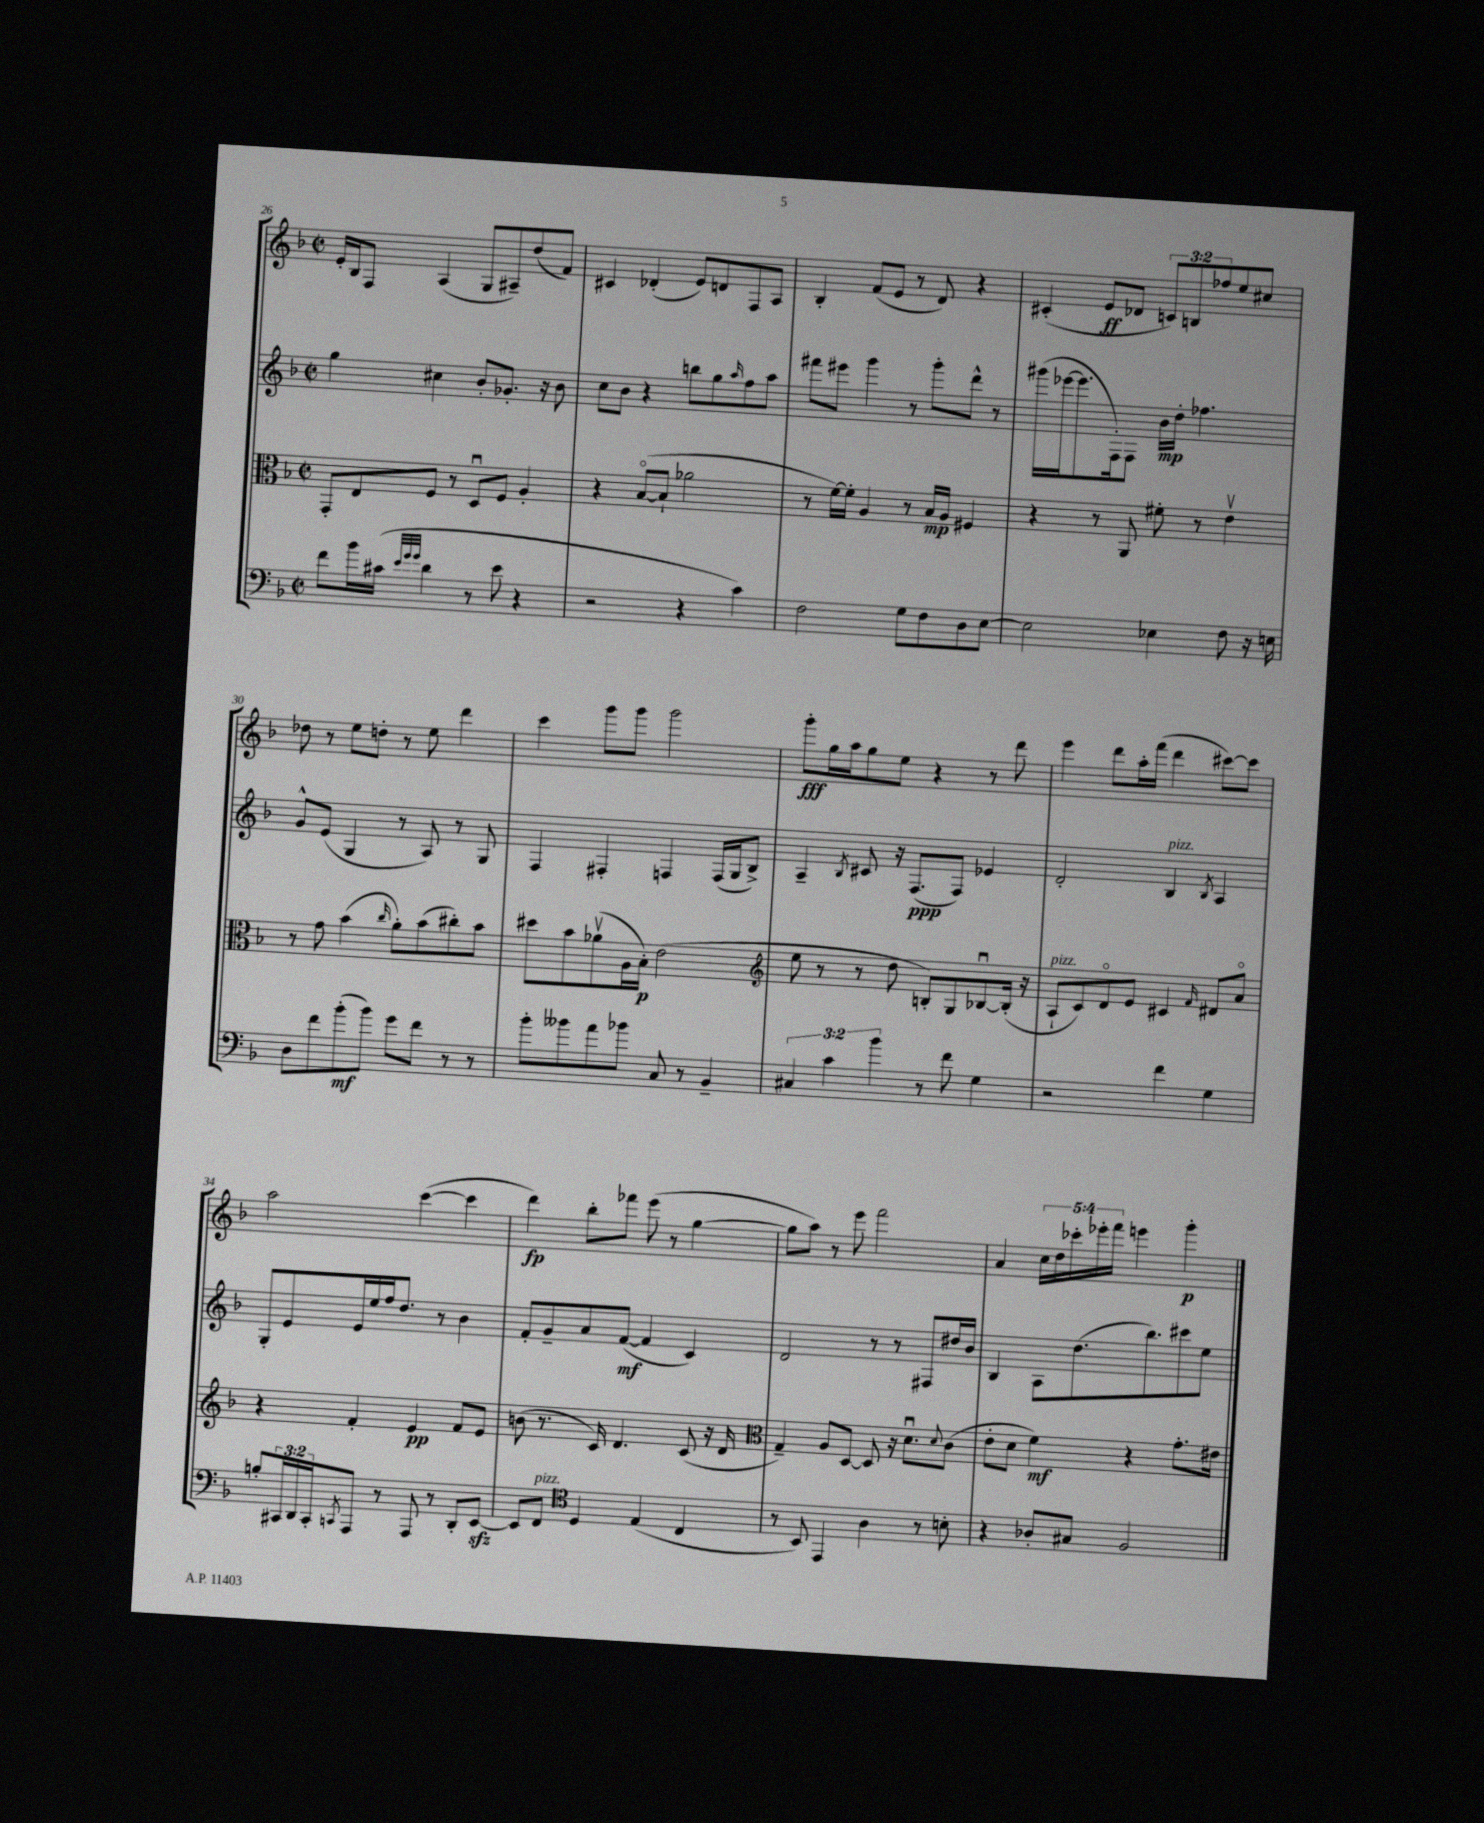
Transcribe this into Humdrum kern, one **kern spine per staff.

**kern	**dynam	**kern	**dynam	**kern	**dynam	**kern	**dynam
*part4	*part4	*part3	*part3	*part2	*part2	*part1	*part1
*staff4	*staff4	*staff3	*staff3	*staff2	*staff2	*staff1	*staff1
*clefF4	*	*clefC3	*	*clefG2	*	*clefG2	*
*k[b-]	*	*k[b-]	*	*k[b-]	*	*k[b-]	*
*M2/2	*	*M2/2	*	*M2/2	*	*M2/2	*
*met(c|)	*	*met(c|)	*	*met(c|)	*	*met(c|)	*
=26	=26	=26	=26	=26	=26	=26	=26
8f\L	.	8GG'/L	.	4gg\	.	16e'/LL	.
.	.	.	.	.	.	16B-/J	.
16b-\L	.	8E/	.	.	.	8F/J	.
(16c#X\JJ	.	.	.	.	.	.	.
32qqe/LLL	.	.	.	.	.	.	.
32qqg/	.	.	.	.	.	.	.
32qqg/JJJ	.	.	.	.	.	.	.
4d\	.	8F/J	.	4cc#X\	.	(4A/	.
.	.	8r	.	.	.	.	.
8r	.	8Du/L	.	8b-'/L	.	8G/L	.
8e\	.	8F/J	.	8.g-X'/J	.	8A#X~/)	.
4r	.	4A'/	.	.	.	(8dd/	.
.	.	.	.	16r	.	.	.
.	.	.	.	8b-\	.	8f/J)	.
=27	=27	=27	=27	=27	=27	=27	=27
2r	.	4r	.	8cc\L	.	4c#X/	.
.	.	.	.	8b-\J	.	.	.
.	.	([8B-/L	.	4r	.	(4d-X'/	.
.	.	8B-`/J]	.	.	.	.	.
4r	.	2a-X\	.	8bbn\L	.	8e/L)	.
.	.	.	.	8gg\	.	8dn/	.
.	.	.	.	16qqaa/	.	.	.
4c\)	.	.	.	8ff\	.	8F/	.
.	.	.	.	8aa\J	.	8A/J	.
=28	=28	=28	=28	=28	=28	=28	=28
2F\	.	8r	.	8fff#X\L	.	4B-'/	.
.	.	[16f\LL)	.	8eee#X\J	.	.	.
.	.	16f'\JJ]	.	.	.	.	.
.	.	4A/	.	4ggg\	.	(8f/L	.
.	.	.	.	.	.	8e/J	.
8G\L	.	8r	.	8r	.	8r	.
8F\	.	16B-/LL	mp	8ggg'\L	.	8d/)	.
.	.	16A/JJ	.	.	.	.	.
8D\	.	4F#X/	.	8ddd^^\J	.	4r	.
[8E\J	.	.	.	8r	.	.	.
=29	=29	=29	=29	=29	=29	=29	=29
2E\]	.	4r	.	(16ggg#X\LL	.	(4c#X'/	.
.	.	.	.	[16eee-X\J	.	.	.
.	.	.	.	8.eee-\]	.	.	.
.	.	8r	.	.	.	8e/L	ff
.	.	.	.	16F'\k)	.	.	.
.	.	8AA/	.	8F\J	.	8d-X/J	.
4E-X\	.	8f#X'\	.	16b-\LL	mp	12cn/L)	.
.	.	.	.	16dd'\JJ	.	.	.
.	.	.	.	.	.	12Bn/	.
.	.	8r	.	4.ff-X\	.	.	.
.	.	.	.	.	.	12ff-X/	.
8F\	.	4ev\	.	.	.	8ee/	.
16r	.	.	.	.	.	8cc#X/J	.
16En\	.	.	.	.	.	.	.
!!LO:LB:g=z
=30	=30	=30	=30	=30	=30	=30	=30
8D\L	.	8r	.	8g^^/L	.	8dd-X\	.
8f\	.	8g\	.	(8e/J	.	8r	.
(8b-'\	mf	(4b-\	.	4G/	.	8ee\L	.
8b-\J)	.	.	.	.	.	8ddn'\J	.
.	.	16qqcc/	.	.	.	.	.
8g\L	.	8a'\L)	.	8r	.	8r	.
8f\J	.	(8b-\	.	8A/)	.	8ee\	.
8r	.	8cc#X'\)	.	8r	.	4ddd\	.
8r	.	8b-\J	.	8G/	.	.	.
=31	=31	=31	=31	=31	=31	=31	=31
8b-'\L	.	8dd#X\L	.	4F/	.	4ccc\	.
8b--X\	.	8b-\	.	.	.	.	.
8a\	.	(8a-Xv\	.	4F#X'/	.	8ggg\L	.
8b-X\J	.	16A\L	.	.	.	8ggg\J	.
.	.	16B-'\JJ)	p	.	.	.	.
8C/	.	(2e\	.	4Fn/	.	2ggg\	.
8r	.	.	.	.	.	.	.
4BB-~/	.	.	.	(16F/LL	.	.	.
.	.	.	.	16G/J	.	.	.
.	.	.	.	8B-^/J)	.	.	.
=32	=32	=32	=32	=32	=32	=32	=32
*	*	*clefG2	*	*	*	*	*
6C#X/	.	8ee\	.	4A~/	.	8ggg'\L	fff
.	.	8r	.	.	.	16gg\L	.
6c\	.	.	.	.	.	.	.
.	.	.	.	.	.	16aa\J	.
.	.	.	.	8qB-/	.	.	.
.	.	8r	.	8c#X/	.	8gg\	.
6b-\	.	.	.	.	.	.	.
.	.	8dd\	.	16r	.	8ee\J	.
.	.	.	.	(8.F/L	ppp	.	.
8r	.	8Bn'/L)	.	.	.	4r	.
8f\	.	8G/	.	8F/J)	.	.	.
4G\	.	[8B-Xu/	.	4e-X/	.	8r	.
.	.	(16B-'/Jk]	.	.	.	8ddd\	.
.	.	16r	.	.	.	.	.
=33	=33	=33	=33	=33	=33	=33	=33
!	!	!LO:TX:a:i:t=pizz.	!	!	!	!	!
2r	.	8A`/L	.	2d'/	.	4eee\	.
.	.	8c/)	.	.	.	.	.
.	.	8d/	.	.	.	8ddd\L	.
.	.	8e/J	.	.	.	16aa'\L	.
.	.	.	.	.	.	(16fff\JJ	.
!	!	!	!	!LO:TX:a:i:t=pizz.	!	!	!
4f\	.	4c#X/	.	4B-/	.	4ddd\	.
.	.	16qqf/	.	8qB-/	.	.	.
4G\	.	8d#X/L	.	4A/	.	[8ccc#X\L)	.
.	.	8a/J	.	.	.	8ccc#\J]	.
!!LO:LB:g=z
=34	=34	=34	=34	=34	=34	=34	=34
8Bn'/L	.	4r	.	8G'/L	.	2aa\	.
24CC#X/L	.	.	.	8e/	.	.	.
24DD/	.	.	.	.	.	.	.
24CC#'/J	.	.	.	.	.	.	.
8qCCn/	.	.	.	.	.	.	.
8AAA/J	.	4f'/	.	16e/L	.	.	.
.	.	.	.	16ee/	.	.	.
8r	.	.	.	16ff/J	.	.	.
.	.	.	.	8.dd/J	.	.	.
8AAA/	.	4e/	pp	.	.	([4ccc\	.
8r	.	.	.	8r	.	.	.
8DD'/L	.	8f/L	.	4b-\	.	4ccc\]	.
[8EEzz/J	.	8e/J	.	.	.	.	.
=35	=35	=35	=35	=35	=35	=35	=35
8EE/L]	.	(8bn\	.	8f'/L	.	4ddd\)	fp
!LO:TX:a:i:t=pizz.	!	!	!	!	!	!	!
8FF/J	.	8.r	.	8g~/	.	.	.
*clefC4	*	*	*	*	*	*	*
4D/	.	.	.	8a/	.	8bb-'\L	.
.	.	16c/)	.	.	.	.	.
.	.	4.d/	.	([8f/J	mf	8fff-X\J	.
(4E/	.	.	.	4f/]	.	(8eee\	.
.	.	.	.	.	.	8r	.
4C/	.	(8c/	.	4c/)	.	[4gg\	.
.	.	16r	.	.	.	.	.
.	.	16d/	.	.	.	.	.
=36	=36	=36	=36	=36	=36	=36	=36
*	*	*clefC3	*	*	*	*	*
8r	.	4G~/)	.	2d/	.	8gg\L]	.
8BB-/)	.	.	.	.	.	8aa\J)	.
4EE/	.	8A/L	.	.	.	8r	.
.	.	[8D/J	.	.	.	8eee\	.
4A\	.	8D/]	.	8r	.	2fff\	.
.	.	16r	.	8r	.	.	.
.	.	8.du\L	.	.	.	.	.
8r	.	.	.	8F#X/L	.	.	.
.	.	8qqd/	.	.	.	.	.
8Bn'\	.	(8c\J	.	16dd#X/L	.	.	.
.	.	.	.	16b-/JJ	.	.	.
=37	=37	=37	=37	=37	=37	=37	=37
4r	.	8e'\L	.	4B-/	.	4a/	.
.	.	8d\J	.	.	.	.	.
8A-X'/L	.	4f\)	mf	8A\L	.	20cc\LL	.
.	.	.	.	.	.	20dd\	.
.	.	.	.	.	.	20ccc-X'\	.
8G#X/J	.	.	.	(8.dd\	.	.	.
.	.	.	.	.	.	20eee-X'\	.
.	.	.	.	.	.	20fff\JJ	.
2F/	.	4r	.	.	.	4eeen\	.
.	.	.	.	8.bb-\)	.	.	.
.	.	8.g'\L	.	8ccc#X\	.	4ggg'\	p
.	.	.	.	8ee\J	.	.	.
.	.	16e#X\Jk	.	.	.	.	.
==	==	==	==	==	==	==	==
*-	*-	*-	*-	*-	*-	*-	*-
